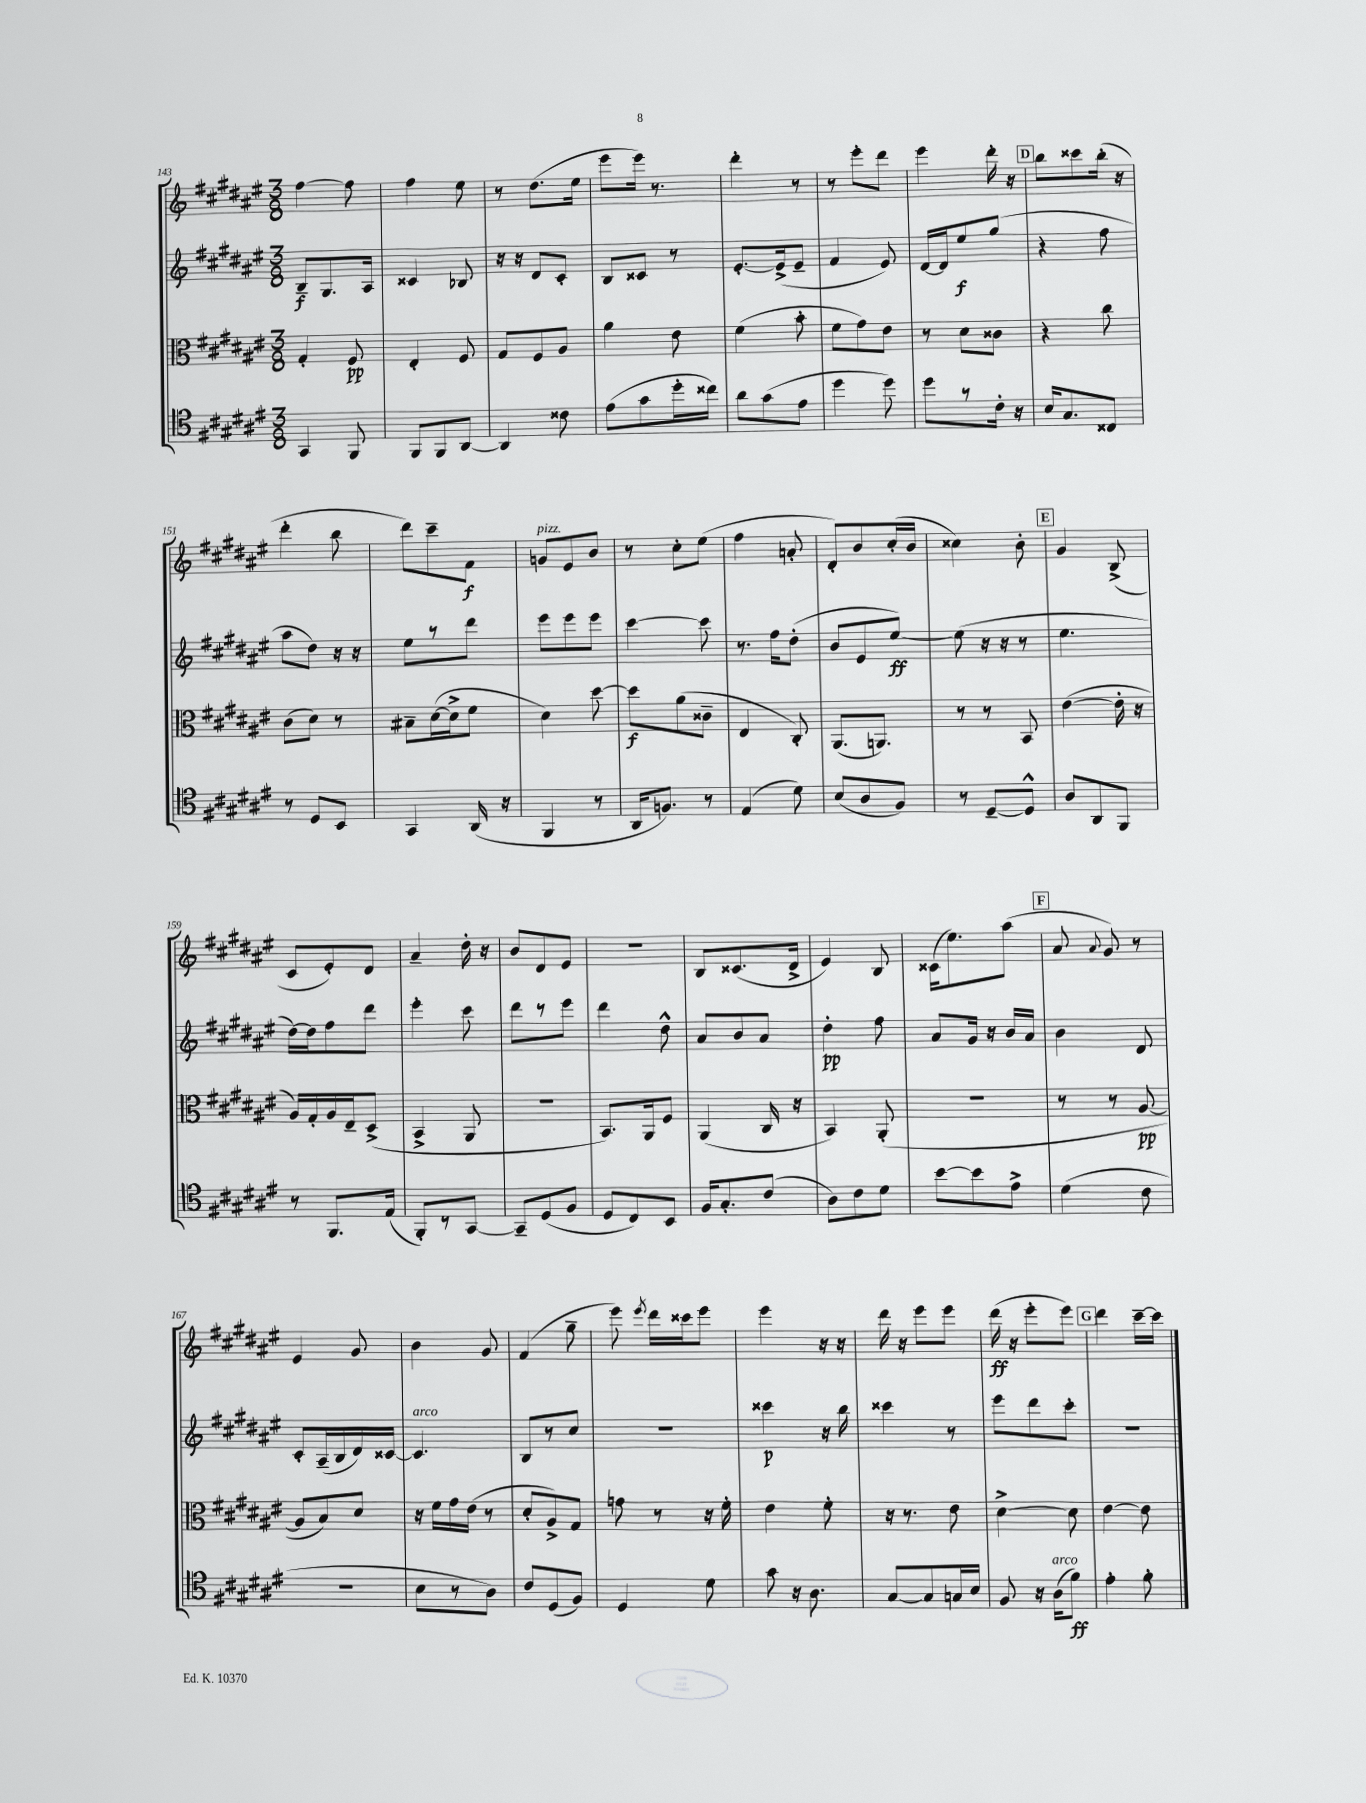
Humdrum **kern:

**kern	**kern	**kern	**kern
*staff4	*staff3	*staff2	*staff1
*clefC4	*clefC3	*clefG2	*clefG2
*k[f#c#g#d#a#e#]	*k[f#c#g#d#a#e#]	*k[f#c#g#d#a#e#]	*k[f#c#g#d#a#e#]
*M3/8	*M3/8	*M3/8	*M3/8
4GG#	4G#'	8B~	[4ff#
.	.	8.G#	.
8FF#	8F#	.	8ff#]
.	.	16A#	.
=	=	=	=
8FF#	4E#'	4c##	4ff#
8FF#	.	.	.
[8AA#	8F#	8B-	8ee#
=	=	=	=
4AA#]	8G#	16r	8r
.	.	16r	.
.	8F#	8d#	(8.dd#
8c##	8A#	8c#'	.
.	.	.	16ee#
=	=	=	=
(8e#	4a#	8B	8eee#
8g#	.	8c##	16eee#)
.	.	.	8.r
16dd#'	8e#	8r	.
16cc##)	.	.	.
=	=	=	=
8a#	(4f#	[8.e#'	4ddd#'
(8g#	.	.	.
.	.	(16e#^]	.
8e#	8b'	8e#~	8r
=	=	=	=
4dd#	8f#	4f#	8r
.	8g#)	.	8eee#'
8dd#)	8e#	8e#)	8ddd#
=	=	=	=
8dd#	8r	[16d#	4eee#
.	.	16d#]	.
8r	8d#	8ee#	.
16c#'	8c##	(8gg#	16ddd#'
16r	.	.	16r
=	=	=	=
16B	4r	4r	8bb
8.G#	.	.	.
.	.	.	8ccc##
8C##	8cc#	8ff#	(16bb'
.	.	.	16r
=	=	=	=
8r	(8c#	8aa#	4ddd#'
8D#	8d#)	8dd#)	.
8BB	8r	16r	8bb
.	.	16r	.
=	=	=	=
4GG#	8B#~	8ee#	8ddd#)
.	([16d#	8r	8ccc#~
.	16d#^]	.	.
(16AA#	8f#	8ddd#	8f#
16r	.	.	.
=	=	=	=
4FF#	4d#)	8eee#	8g
.	.	8eee#	8e#
8r	[8dd#	8eee#	8b
=	=	=	=
16AA#	8dd#]	[4ccc#	8r
8.F)	.	.	.
.	(8a#	.	8cc#'
8r	8c##~	8ccc#]	(8ee#
=	=	=	=
(4E#	4E#	8.r	4ff#
.	.	16ff#	.
8d#)	8C#')	(8dd#'	8a'
=	=	=	=
(8B	(8.AA#	8b	8d#')
8A#	.	8e#	8b
.	8.AA)	.	.
8F#)	.	[8ee#)	(16cc#'
.	.	.	16b
=	=	=	=
8r	8r	(8ee#]	4cc##)
[8D#~	8r	16r	.
.	.	16r	.
8D#^^]	8BB	8r	8b'
=	=	=	=
8A#	([4e#	4.ee#	4g#
8AA#	.	.	.
8FF#	16e#']	.	(8B^
.	16r	.	.
=	=	=	=
8r	16A#)	[16dd#)	8c#
.	16G#'	16dd#]	.
8.FF#	16A#	8ff#	8e#')
.	16E#~	.	.
.	(8D#^	8ddd#	8d#
(16E#	.	.	.
=	=	=	=
8FF#')	4BB^	4eee#'	4a#~
8r	.	.	.
[8GG#	8AA#	8ccc#	16dd#'
.	.	.	16r
=	=	=	=
8GG#~]	4.r	8ddd#	8b
(8D#	.	8r	8d#
8F#	.	8eee#	8e#
=	=	=	=
8D#	8.BB)	4ddd#	4.r
8C#)	.	.	.
.	16AA#	.	.
8BB	8F#	8dd#^^	.
=	=	=	=
16F#	(4AA#	8a#	8B
8.G#'	.	.	.
.	.	8b	(8.c##
(8c#	16C#	8a#	.
.	16r	.	16d#^
=	=	=	=
8A#)	4BB)	4dd#'	4e#)
8c#	.	.	.
8d#	(8AA#'	8ff#	8B
=	=	=	=
[8b	4.r	8a#	(16c##
.	.	.	8.ee#)
8b]	.	16g#	.
.	.	16r	.
8e#^	.	16b	(8aa#
.	.	16a#	.
=	=	=	=
(4d#	8r	4b	8a#
.	.	.	8qqa#
.	8r	.	8g#)
8c#	[8A#	8d#	8r
=	=	=	=
4.r	8A#]	8c#'	4e#
.	8B)	(16A#~	.
.	.	16B	.
.	8d#	16d#)	8g#
.	.	[16c##	.
=	=	=	=
8B	16r	4.c##]	4b
.	16f#	.	.
8r	16g#	.	.
.	(16e#	.	.
8A#)	8r	.	8g#
=	=	=	=
8c#	8d#'	8B	(4f#
(8D#	8A#^)	8r	.
8F#)	8G#	8cc#	8gg#~
=	=	=	=
4D#	8g	4.r	8eee#)
.	.	.	8qeee#
.	8r	.	16ddd#
.	.	.	16ccc##
8d#	16r	.	8eee#
.	16f#'	.	.
=	=	=	=
8g#	4e#	4ccc##	4eee#
16r	.	.	.
8.A#	.	.	.
.	8f#'	16r	16r
.	.	16bb	16r
=	=	=	=
[8G#	16r	4ccc##	16ddd#
.	8.r	.	16r
8G#]	.	.	8eee#
16G	8e#	8r	8eee#
16B	.	.	.
=	=	=	=
8F#	[4d#^	8eee#	(16ddd#
.	.	.	16r
16r	.	8ddd#	8eee#'
(16A#	.	.	.
8f#)	8d#]	8ccc#'	8eee#)
=	=	=	=
4e#'	[4e#	4.r	4ddd#
8f#'	8e#]	.	[16ccc#~
.	.	.	16ccc#]
==	==	==	==
*-	*-	*-	*-
